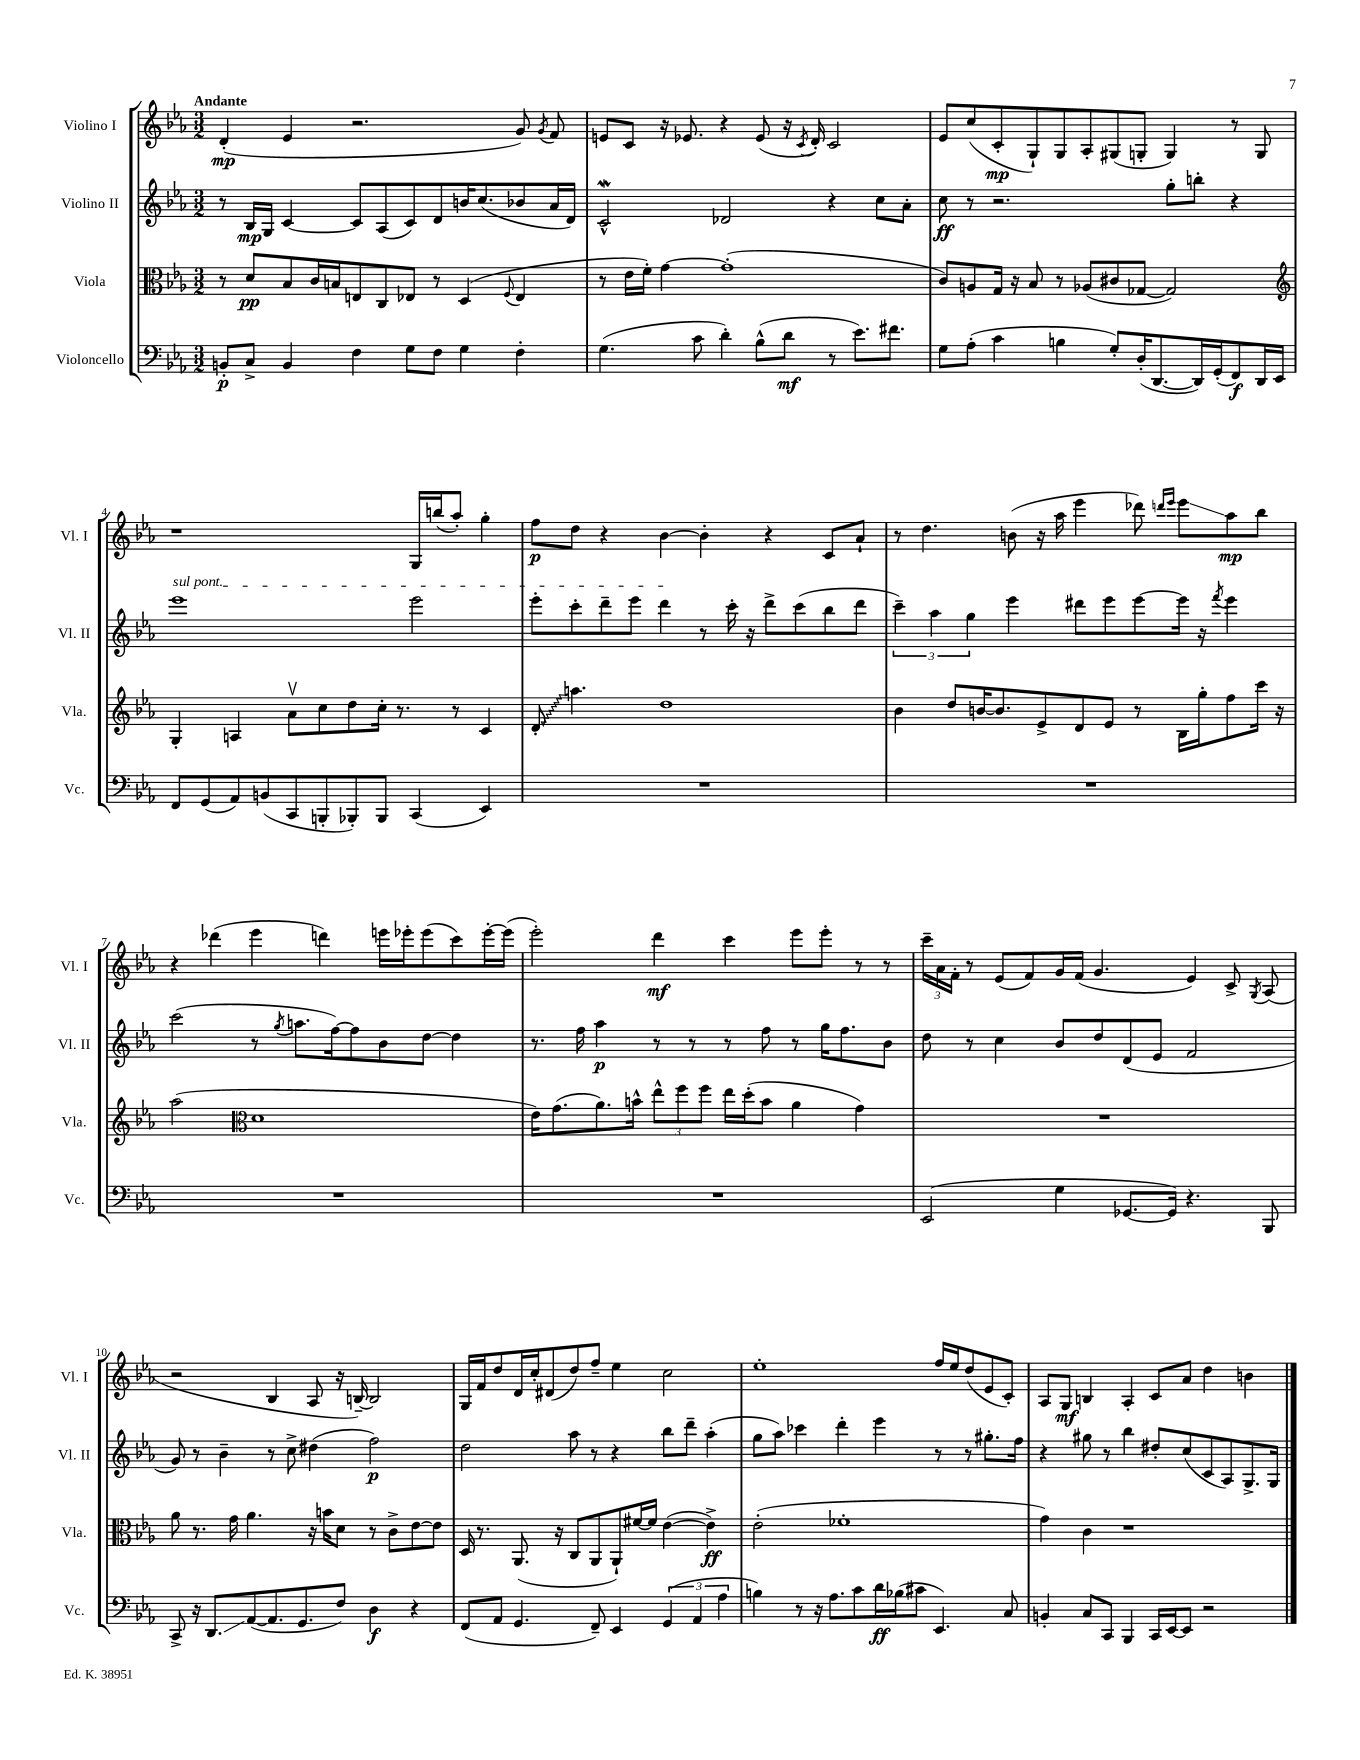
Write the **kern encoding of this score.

**kern	**kern	**kern	**kern
*staff4	*staff3	*staff2	*staff1
*clefF4	*clefC3	*clefG2	*clefG2
*k[b-e-a-]	*k[b-e-a-]	*k[b-e-a-]	*k[b-e-a-]
*M3/2	*M3/2	*M3/2	*M3/2
8BB'	8r	8r	(4d'
8C^	8d	16B-	.
.	.	16G	.
4BB	8B-	[4c	4e-
.	16c	.	.
.	16B	.	.
4F	8E	8c]	2.r
.	8C	(8A-	.
8G	8E-	8c)	.
8F	8r	8d	.
4G	(4D	16b	.
.	.	(8.cc	.
.	8qqF	.	.
4F'	4E-	8b-	8g)
.	.	.	8qg
.	.	16a-	8f
.	.	16d)	.
=	=	=	=
(4.G	8r	2c^^	8e
.	16e-	.	8c
.	16f')	.	.
.	[4g	.	16r
.	.	.	8.e-
8c	.	.	.
4d')	(1g']	2d-	4r
(8B-^^	.	.	(8e-
8d	.	.	16r
.	.	.	8qc
.	.	.	16d')
8r	.	4r	2c
8.e-)	.	.	.
.	.	8cc	.
8.f#	.	.	.
.	.	8a-'	.
=	=	=	=
8G	8c)	8cc	8e-
(8A-'	8A	8r	(8cc
4c	16G	2.r	8c'
.	16r	.	.
.	8B-	.	8G`)
4B	8r	.	8G
.	(8A-	.	8A-'
8G')	8c#	.	(8G#
(16D'	[8G-	.	8G'
[8.DD	.	.	.
.	2G-])	8gg'	4G)
16DD])	.	8bb'	.
(16GG'	.	.	.
8FF)	.	4r	8r
16DD	.	.	8G
16EE-	.	.	.
=	=	=	=
*	*clefG2	*	*
8FF	4G'	1eee-	1r
(8GG	.	.	.
8AA-)	4A	.	.
(8BB	.	.	.
8CC	8a-v	.	.
8BBB'	8cc	.	.
8BBB-')	8dd	.	.
8BBB-	16cc'	.	.
.	8.r	.	.
(4CC	.	2eee-	16G
.	.	.	(16bb
.	8r	.	8aa-')
4EE-)	4c	.	4gg'
=	=	=	=
1.r	8d'	8eee-'	8ff
.	4.aa	8ccc'	8dd
.	.	8ddd~	4r
.	.	8eee-	.
.	1dd	4ddd	[4b-
.	.	8r	4b-']
.	.	16ccc'	.
.	.	16r	.
.	.	8ddd^	4r
.	.	(8ccc	.
.	.	8bb-	8c
.	.	8ddd	8a-`
=	=	=	=
1.r	4b-	6ccc~)	8r
.	.	.	4.dd
.	.	6aa-	.
.	8dd	.	.
.	.	6gg	.
.	[16b	.	.
.	8.b]	.	.
.	.	4eee-	(8b
.	8e-^	.	16r
.	.	.	16aa-
.	8d	8ddd#	4eee-
.	8e-	8eee-	.
.	8r	[8eee-	8ddd-)
.	.	.	16qqddd
.	.	.	16qqeee-
.	16B-	16eee-]	8eee-
.	16gg'	16r	.
.	.	8qfff	.
.	8ff	4eee-	8aa-
.	16ccc	.	8bb-
.	16r	.	.
=	=	=	=
1.r	(2aa-	(2ccc	4r
.	.	.	(4ddd-
*	*clefC3	*	*
.	1d	8r	4eee-
.	.	8qgg	.
.	.	8.aa	.
.	.	.	4ddd)
.	.	[16ff)	.
.	.	8ff]	.
.	.	8b-	16eee
.	.	.	16eee-'
.	.	[8dd	(8eee-
.	.	4dd]	8ccc)
.	.	.	[16eee-'
.	.	.	(16eee-]
=	=	=	=
1.r	16e-)	8.r	2eee-')
.	(8.g	.	.
.	.	16ff	.
.	8.a-)	4aa-	.
.	16b^^	.	.
.	12ee-^^	8r	4ddd
.	12ff	.	.
.	.	8r	.
.	12ff	.	.
.	16ee-	8r	4ccc
.	(16dd'	.	.
.	8b	8ff	.
.	4a-	8r	8eee-
.	.	16gg	8eee-'
.	.	8.ff	.
.	4g)	.	8r
.	.	8b-	8r
=	=	=	=
(2EE-	1.r	8dd	24ccc~
.	.	.	24a-
.	.	.	24f'
.	.	8r	8r
.	.	4cc	(8e-
.	.	.	8f)
4G	.	8b-	16g
.	.	.	(16f
.	.	8dd	4.g
[8.GG-	.	(8d	.
.	.	8e-	.
16GG-])	.	.	.
4.r	.	2f	4e-)
.	.	.	8c^
.	.	.	8qG
8BBB-	.	.	(8A-
=	=	=	=
8CC^	8a-	8g)	2r
16r	8.r	8r	.
8.DD	.	.	.
.	.	4b-~	.
.	16g	.	.
([8AA-	4.a-	.	.
8.AA-]	.	8r	4B-
.	.	8cc^	.
8.GG	.	.	.
.	16r	(4dd#	8A-
.	16b	.	.
8F)	8d	.	16r
.	.	.	[16B~)
4D	8r	2ff)	2B]
.	8c^	.	.
4r	[8e-	.	.
.	8e-]	.	.
=	=	=	=
(8FF	16D	2dd	16G
.	8.r	.	16f
8AA-	.	.	8dd
4.GG	(8.AA-	.	16d
.	.	.	16cc'
.	.	.	(8d#
.	16r	.	.
.	8C	8aa-	8dd)
8FF~)	8AA-	8r	8ff~
4EE-	8AA-`)	4r	4ee-
.	[16f#	.	.
.	16f#]	.	.
(6GG	([4e-	8bb-	2cc
.	.	8ddd~	.
6AA-	.	.	.
.	4e-^])	(4aa-'	.
6A-	.	.	.
=	=	=	=
4B)	(2e-'	8gg	1ee-'
.	.	8aa-)	.
8r	.	4ccc-	.
16r	.	.	.
8.A-	.	.	.
.	1f-'	4ddd'	.
8c	.	.	.
16d	.	4eee-	.
(16B-	.	.	.
8c#	.	.	.
4.EE-)	.	8r	16ff
.	.	.	16ee-
.	.	8r	(8dd
.	.	8.gg#'	8e-
8C	.	.	8c')
.	.	16ff	.
=	=	=	=
4BB'	4g)	4r	8A-
.	.	.	8G
8C	4c	8gg#	4B
8CC	.	8r	.
4BBB-	1r	4bb-	4A-'
16CC	.	8dd#'	8c
[16EE-	.	.	.
8EE-]	.	(8cc	8a-
2r	.	8c	4dd
.	.	8A-)	.
.	.	8.G^	4b
.	.	16G	.
==	==	==	==
*-	*-	*-	*-
